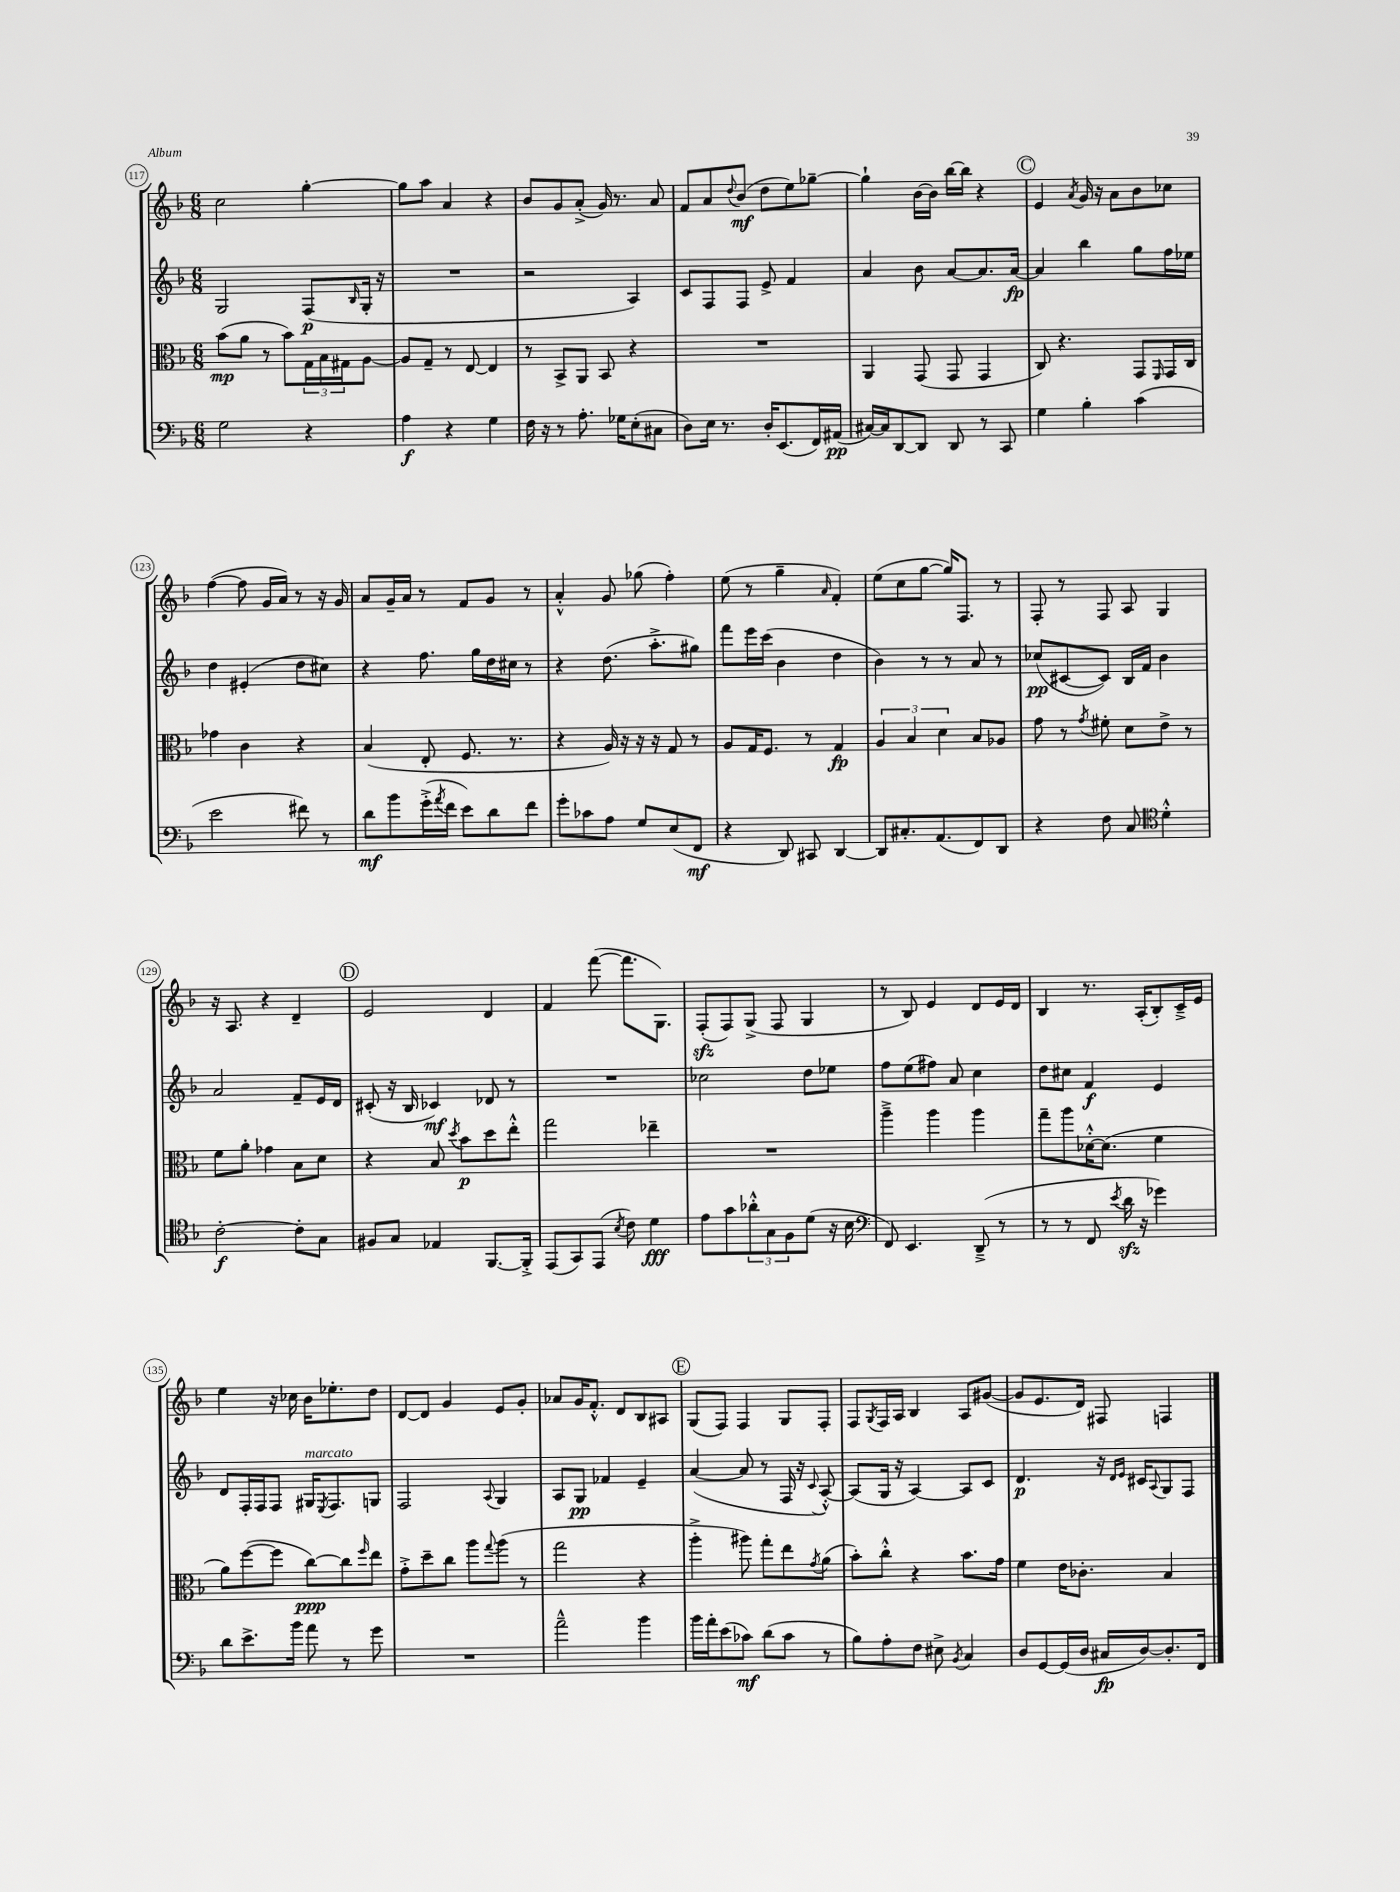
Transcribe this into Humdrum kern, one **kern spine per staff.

**kern	**dynam	**kern	**dynam	**kern	**dynam	**kern	**dynam
*part4	*part4	*part3	*part3	*part2	*part2	*part1	*part1
*staff4	*staff4	*staff3	*staff3	*staff2	*staff2	*staff1	*staff1
*clefF4	*	*clefC3	*	*clefG2	*	*clefG2	*
*k[b-]	*	*k[b-]	*	*k[b-]	*	*k[b-]	*
*M6/8	*	*M6/8	*	*M6/8	*	*M6/8	*
=117	=117	=117	=117	=117	=117	=117	=117
2G\	.	(8b-\L	mp	2G/	.	2cc\	.
.	.	8a\J	.	.	.	.	.
.	.	8r	.	.	.	.	.
.	.	8b-\L)	.	.	.	.	.
4r	.	24G\L	.	(8F/L	p	[4gg'\	.
.	.	24B-\	.	.	.	.	.
.	.	24G#X\J	.	.	.	.	.
.	.	.	.	16qqB-/	.	.	.
.	.	[8A\J	.	16G'/Jk	.	.	.
.	.	.	.	16r	.	.	.
=118	=118	=118	=118	=118	=118	=118	=118
4A\	f	8A/L]	.	2.r	.	8gg\L]	.
.	.	8G~/J	.	.	.	8aa\J	.
4r	.	8r	.	.	.	4a/	.
.	.	[8E/	.	.	.	.	.
4G\	.	4E/]	.	.	.	4r	.
=119	=119	=119	=119	=119	=119	=119	=119
16F\	.	8r	.	2r	.	8b-/L	.
16r	.	.	.	.	.	.	.
8r	.	8BB-^/L	.	.	.	8g/	.
8.A'\	.	8AA/J	.	.	.	(8a'^/J	.
.	.	8BB-/	.	.	.	16g/)	.
16G-X\KL	.	.	.	.	.	8.r	.
(8E'\	.	4r	.	4A/)	.	.	.
8C#X\J	.	.	.	.	.	8a/	.
=120	=120	=120	=120	=120	=120	=120	=120
8D\L)	.	2.r	.	8c/L	.	8f/L	.
16E\Jk	.	.	.	8F/	.	8a/	.
8.r	.	.	.	.	.	.	.
.	.	.	.	.	.	8qqdd/	.
.	.	.	.	8F/J	.	(8b-/J	mf
16D'/KL	.	.	.	8e^/	.	8dd\L	.
(8.EE/	.	.	.	.	.	.	.
.	.	.	.	4f/	.	8ee\)	.
16FF/L)	.	.	.	.	.	[8gg-X~\J	.
(16AA#X/JJ	pp	.	.	.	.	.	.
=121	=121	=121	=121	=121	=121	=121	=121
[16C#X/LL)	.	4AA/	.	4a/	.	4gg-`\]	.
16C#/J]	.	.	.	.	.	.	.
[8DD/	.	.	.	.	.	.	.
8DD/J]	.	(8GG/	.	8b-\	.	[16b-\LL	.
.	.	.	.	.	.	16b-\JJ]	.
8DD/	.	8GG/	.	[8a/L	.	[16bb-\LL	.
.	.	.	.	.	.	16bb-\JJ]	.
8r	.	4GG/	.	8.a/]	.	4r	.
8CC/	.	.	.	.	.	.	.
.	.	.	.	[16a/Jk	fp	.	.
!!LO:REH:place=s1:t=C
=122	=122	=122	=122	=122	=122	=122	=122
4G\	.	8C/)	.	4a/]	.	4e/	.
.	.	4.r	.	.	.	.	.
.	.	.	.	.	.	8qa/	.
4B-'\	.	.	.	4bb-\	.	16g/	.
.	.	.	.	.	.	16r	.
.	.	.	.	.	.	8a\L	.
(4c\	.	8GG/L	.	8gg\L	.	8b-\	.
.	.	16qqFF/	.	.	.	.	.
.	.	16GG/L	.	16ff\L	.	8cc-X\J	.
.	.	16C/JJ	.	16ee-X\JJ	.	.	.
!!LO:LB:g=z
=123	=123	=123	=123	=123	=123	=123	=123
2e\	.	4g-X\	.	4dd\	.	([4ff\	.
.	.	4c\	.	(4e#X'/	.	8ff\]	.
.	.	.	.	.	.	16g/LL	.
.	.	.	.	.	.	16a/JJ)	.
8f#X\)	.	4r	.	8dd\L	.	8r	.
8r	.	.	.	8cc#X\J)	.	16r	.
.	.	.	.	.	.	16g/	.
=124	=124	=124	=124	=124	=124	=124	=124
8d\L	mf	(4B-/	.	4r	.	8a/L	.
8b-\	.	.	.	.	.	16g~/L	.
.	.	.	.	.	.	16a/JJ	.
(16g'^\L	.	8E'/	.	8.ff\	.	8r	.
8qa/	.	.	.	.	.	.	.
16f\JJ	.	.	.	.	.	.	.
8e\L)	.	8.F/	.	.	.	8f/L	.
.	.	.	.	16gg\LL	.	.	.
8d\	.	.	.	16dd\	.	8g/J	.
.	.	8.r	.	16cc#X\JJ	.	.	.
8f\J	.	.	.	8r	.	8r	.
=125	=125	=125	=125	=125	=125	=125	=125
8g'\L	.	4r	.	4r	.	4a'^^/	.
8c-X\	.	.	.	.	.	.	.
8A\J	.	16A/)	.	(8.dd\	.	8g/	.
.	.	16r	.	.	.	.	.
8G/L	.	16r	.	.	.	(8gg-X\	.
.	.	16r	.	8.aa'^\L	.	.	.
(8E/	.	8G/	.	.	.	4ff'\)	.
8FF/J	mf	8r	.	8gg#X\J)	.	.	.
=126	=126	=126	=126	=126	=126	=126	=126
4r	.	8A/L	.	8fff\L	.	(8ee\	.
.	.	16G/K	.	16eee\L	.	8r	.
.	.	8.F/J	.	(16ccc\JJ	.	.	.
8DD/)	.	.	.	4b-\	.	4gg~\	.
8CC#X/	.	8r	.	.	.	.	.
.	.	.	.	.	.	16qqa/	.
[4DD/	.	4G/	fp	4dd\	.	4f'/)	.
=127	=127	=127	=127	=127	=127	=127	=127
8DD/L]	.	6A/	.	4b-\)	.	(8ee\L	.
8.C#X'/	.	.	.	.	.	8cc\	.
.	.	6B-/	.	.	.	.	.
.	.	.	.	8r	.	[8gg\J	.
(8.AA/	.	.	.	.	.	.	.
.	.	6d\	.	.	.	.	.
.	.	.	.	8r	.	16gg/KL])	.
.	.	.	.	.	.	8.F/J	.
8FF/)	.	8B-/L	.	8a/	.	.	.
8DD/J	.	8A-X/J	.	8r	.	8r	.
=128	=128	=128	=128	=128	=128	=128	=128
4r	.	8g\	.	(8cc-X/L	pp	8F'/	.
.	.	8r	.	[8c#X/	.	8r	.
.	.	8qg/	.	.	.	.	.
8F\	.	8f#X'\	.	8c#/J])	.	8F/	.
8C/	.	8d\L	.	16B-/LL	.	8A/	.
.	.	.	.	16f/JJ	.	.	.
*clefC4	*	*	*	*	*	*	*
4d'^^\	.	8e^\J	.	4b-\	.	4G/	.
.	.	8r	.	.	.	.	.
!!LO:LB:g=z
=129	=129	=129	=129	=129	=129	=129	=129
[2c'\	f	8f\L	.	2a/	.	16r	.
.	.	.	.	.	.	8.A/	.
.	.	8a'\J	.	.	.	.	.
.	.	4g-X\	.	.	.	4r	.
8c'\L]	.	8B-\L	.	8f~/L	.	4d~/	.
8G\J	.	8d\J	.	16e/L	.	.	.
.	.	.	.	16d/JJ	.	.	.
!!LO:REH:place=s1:t=D
=130	=130	=130	=130	=130	=130	=130	=130
8F#X/L	.	4r	.	(8c#X'/	.	2e/	.
8G/J	.	.	.	16r	.	.	.
.	.	.	.	16B-/	.	.	.
4E-X/	.	8B-/	.	4c-X/)	mf	.	.
.	.	8qdd/	.	.	.	.	.
.	.	8b-\L	p	.	.	.	.
[8.FF/L	.	8dd\	.	8d-X/	.	4d/	.
.	.	8ee'^^\J	.	8r	.	.	.
16FF'^/Jk]	.	.	.	.	.	.	.
=131	=131	=131	=131	=131	=131	=131	=131
(8EE/L	.	2gg\	.	2.r	.	4f/	.
8GG/)	.	.	.	.	.	.	.
(8EE/J	.	.	.	.	.	([8fff\	.
8qB-/	.	.	.	.	.	.	.
8c\)	.	.	.	.	.	8.fff\L]	.
4d\	fff	4ee-X~\	.	.	.	.	.
.	.	.	.	.	.	8.G\J)	.
=132	=132	=132	=132	=132	=132	=132	=132
8e\L	.	2.r	.	2cc-X\	.	(8Fzz'/L	.
8g\	.	.	.	.	.	8F/)	.
12a-X'^^\	.	.	.	.	.	(8G^/J	.
12G\	.	.	.	.	.	.	.
.	.	.	.	.	.	8F/	.
12F\	.	.	.	.	.	.	.
(8d\J	.	.	.	8dd\L	.	4G/	.
16r	.	.	.	8ee-X\J	.	.	.
16B-\	.	.	.	.	.	.	.
=133	=133	=133	=133	=133	=133	=133	=133
*clefF4	*	*	*	*	*	*	*
8FF/)	.	4aa~^\	.	8ff\L	.	8r	.
4.EE/	.	.	.	(8ee\	.	8B-/)	.
.	.	4aa\	.	8ff#X\J)	.	4e/	.
.	.	.	.	8a/	.	.	.
(8DD~^/	.	4aa\	.	4cc\	.	8d/L	.
8r	.	.	.	.	.	16e/L	.
.	.	.	.	.	.	16d/JJ	.
=134	=134	=134	=134	=134	=134	=134	=134
8r	.	8gg~\L	.	8dd\L	.	4B-/	.
8r	.	8aa\	.	8cc#X\J	.	.	.
8FF/	.	[16d-X'^^\K	.	4f/	f	8.r	.
.	.	(8.d-\J]	.	.	.	.	.
8qe/	.	.	.	.	.	.	.
16dzz\	.	.	.	.	.	.	.
16r	.	.	.	.	.	(16A'/KL	.
4g-X\)	.	4f\	.	4e/	.	8B-'/)	.
.	.	.	.	.	.	16c~^/L	.
.	.	.	.	.	.	16e/JJ	.
!!LO:LB:g=z
=135	=135	=135	=135	=135	=135	=135	=135
8d\L	.	8a\L)	.	8d/L	.	4ee\	.
8.e^\	.	([8ff\	.	16F'/L	.	.	.
.	.	.	.	16F/J	.	.	.
.	.	8ff\J]	.	8F/J	.	16r	.
16b-\Jk	.	.	.	.	.	16cc-X\	.
!	!	!	!	!LO:TX:a:i:t=marcato	!	!	!
8a\	.	[8cc\L)	ppp	16G#X/KL	.	16b-\KL	.
.	.	.	.	8qE/	.	.	.
.	.	.	.	8.F/	.	8.ee-X'\	.
8r	.	8cc\]	.	.	.	.	.
.	.	16qqff/	.	.	.	.	.
8g\	.	8ee\J	.	8Gn/J	.	8dd\J	.
=136	=136	=136	=136	=136	=136	=136	=136
2.r	.	8g'^\L	.	2F/	.	[8d/L	.
.	.	8dd~\	.	.	.	8d/J]	.
.	.	8cc\J	.	.	.	4g/	.
.	.	8aa\L	.	.	.	.	.
.	.	8qqgg/	.	8qqA/	.	.	.
.	.	(8aa\J	.	4G/	.	8e/L	.
.	.	8r	.	.	.	8g'/J	.
=137	=137	=137	=137	=137	=137	=137	=137
2a~^^\	.	2gg\	.	8A/L	.	8a-X/L	.
.	.	.	.	8G/J	pp	16g/K	.
.	.	.	.	.	.	8.f'^^/J	.
.	.	.	.	4f-X/	.	.	.
.	.	.	.	.	.	8d/L	.
4b-\	.	4r	.	4e~/	.	8B-/	.
.	.	.	.	.	.	8A#X/J	.
!!LO:REH:place=s1:t=E
=138	=138	=138	=138	=138	=138	=138	=138
16b-\LL	.	4aa'^\	.	([4a/	.	(8G/L	.
16a'\J	.	.	.	.	.	.	.
(8e\	.	.	.	.	.	8F/J)	.
8c-X\J)	mf	8aa#X\)	.	8a/]	.	4F/	.
(8d\L	.	8gg'\L	.	8r	.	.	.
8c-\J	.	8ee\	.	16F/	.	8G/L	.
.	.	.	.	16r	.	.	.
.	.	8qg/	.	8qqc/	.	.	.
8r	.	(8a\J	.	[8A'^^/)	.	8F'/J	.
=139	=139	=139	=139	=139	=139	=139	=139
8B-\L)	.	8b-'\L)	.	(8A/L]	.	8F/L	.
.	.	.	.	.	.	8qG/	.
8A'\	.	8cc'^^\J	.	16G/Jk	.	16F/L	.
.	.	.	.	16r	.	16A/JJ	.
8F\J	.	4r	.	[4A/)	.	4B-/	.
8E#X^\	.	.	.	.	.	.	.
8qBB-/	.	.	.	.	.	.	.
4C/	.	8.b-\L	.	8A/L]	.	8A/L	.
.	.	.	.	8c/J	.	([8g#X/J	.
.	.	16g\Jk	.	.	.	.	.
=140	=140	=140	=140	=140	=140	=140	=140
8D/L	.	4f\	.	4.d/	p	8g#/L]	.
[8GG/	.	.	.	.	.	8.e/	.
(16GG/L]	.	16e\KL	.	.	.	.	.
16D/JJ	.	8.c-X'\J	.	.	.	16d/Jk)	.
16C#X/LL	fp	.	.	16r	.	8F#X/	.
.	.	.	.	16qqd/LL	.	.	.
.	.	.	.	16qqe/JJ	.	.	.
[16D/J)	.	.	.	16c#X/KL	.	.	.
.	.	.	.	8qqA/	.	.	.
8.D'/]	.	4B-/	.	8G/	.	4Fn/	.
.	.	.	.	8F/J	.	.	.
16FF/Jk	.	.	.	.	.	.	.
==	==	==	==	==	==	==	==
*-	*-	*-	*-	*-	*-	*-	*-
